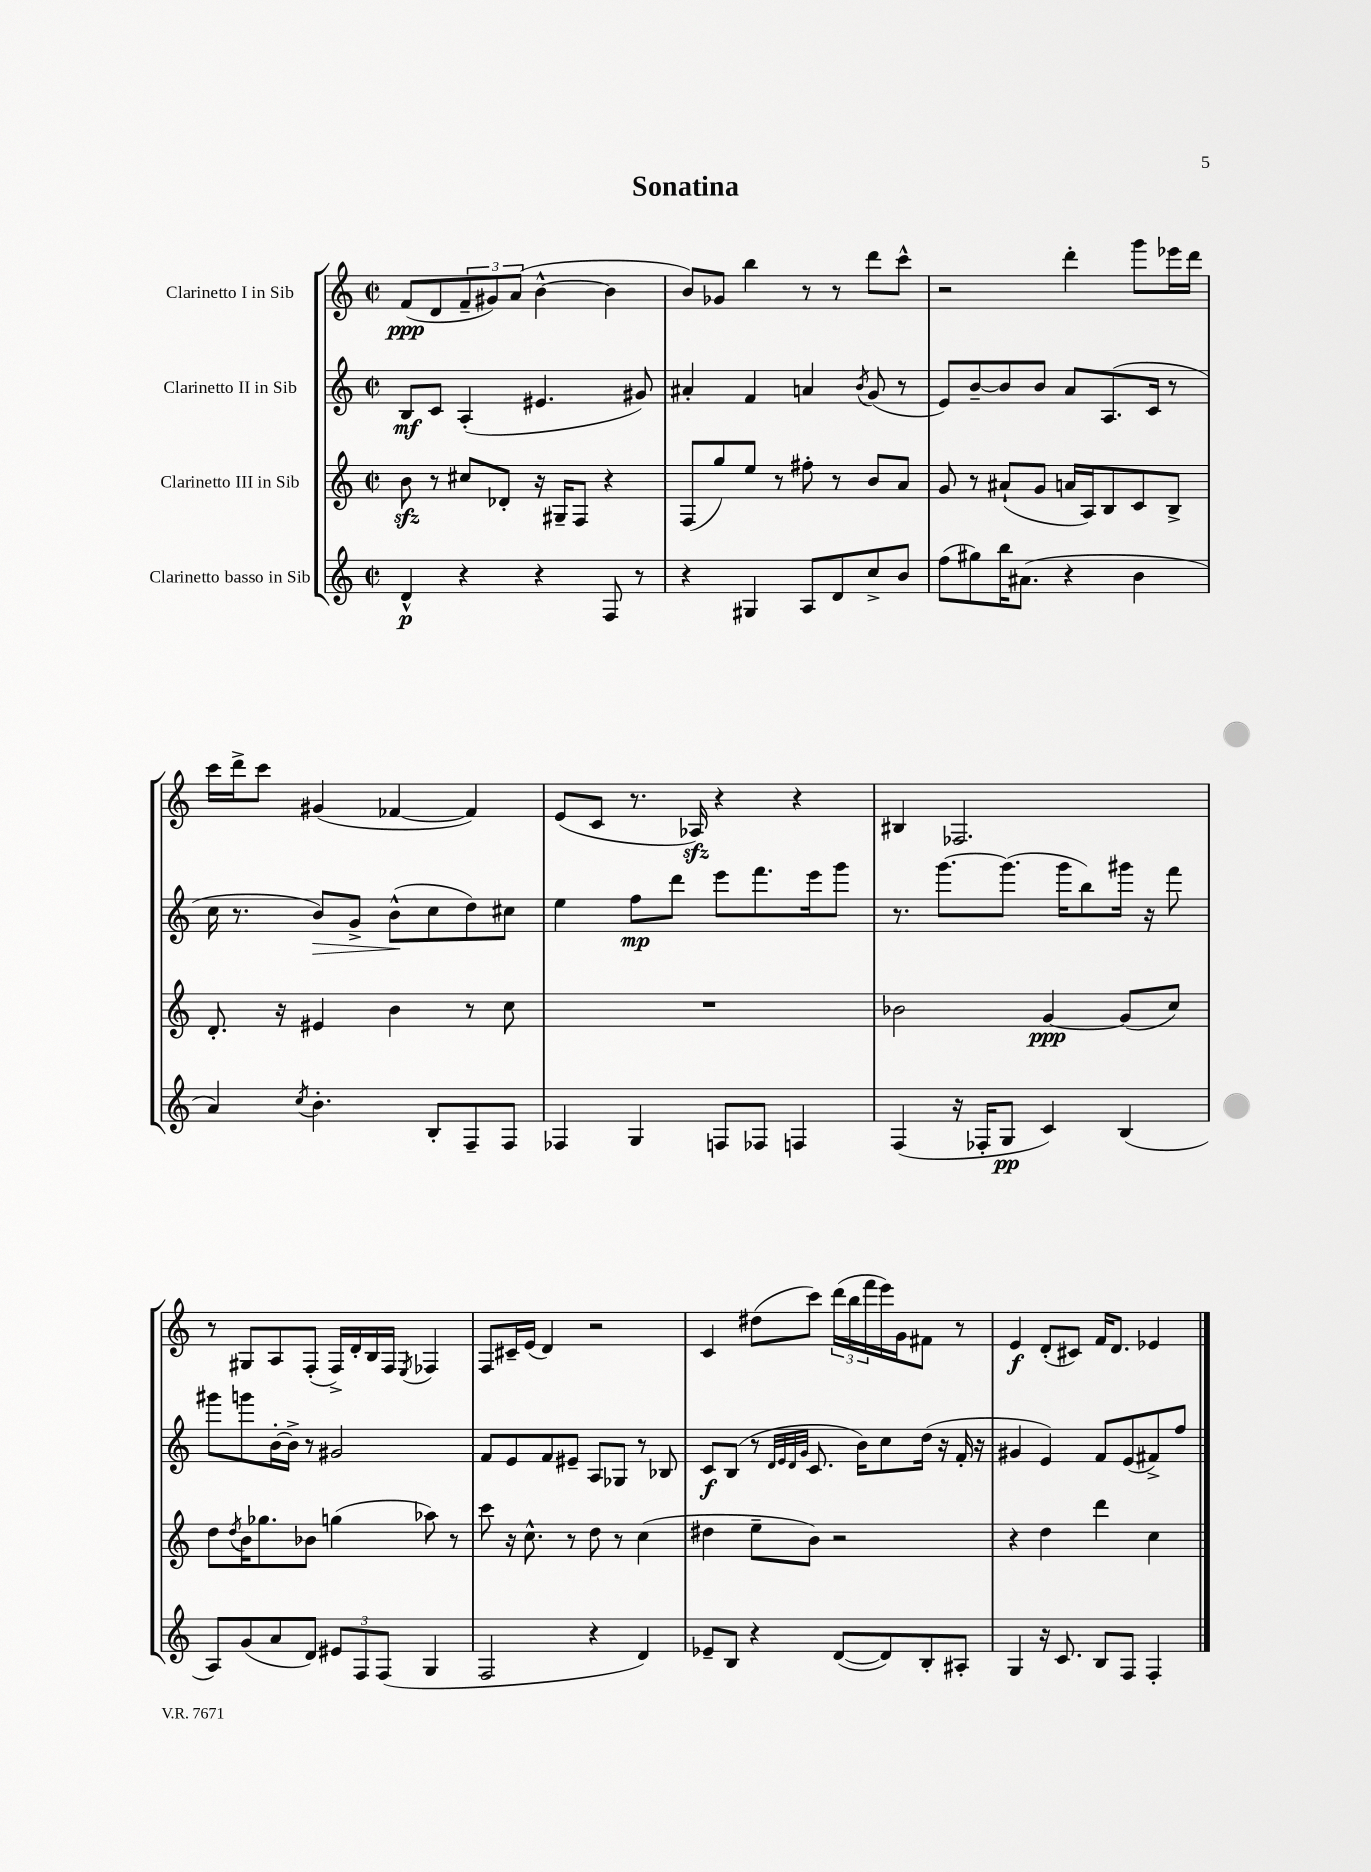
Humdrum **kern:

**kern	**dynam	**kern	**dynam	**kern	**dynam	**kern	**dynam
*part4	*part4	*part3	*part3	*part2	*part2	*part1	*part1
*staff4	*staff4	*staff3	*staff3	*staff2	*staff2	*staff1	*staff1
*I"Clarinetto basso in Sib	*	*I"Clarinetto III in Sib	*	*I"Clarinetto II in Sib	*	*I"Clarinetto I in Sib	*
*clefG2	*	*clefG2	*	*clefG2	*	*clefG2	*
*k[]	*	*k[]	*	*k[]	*	*k[]	*
*M2/2	*	*M2/2	*	*M2/2	*	*M2/2	*
*met(c|)	*	*met(c|)	*	*met(c|)	*	*met(c|)	*
=1	=1	=1	=1	=1	=1	=1	=1
4d^^/	p	8bzz\	.	8B/L	mf	(8f/L	ppp
.	.	8r	.	8c/J	.	8d/	.
4r	.	8cc#X/L	.	(4A'/	.	12f~/	.
.	.	.	.	.	.	12g#X/)	.
.	.	8d-X'/J	.	.	.	.	.
.	.	.	.	.	.	(12a/J	.
4r	.	16r	.	4.e#X/	.	[4b^^\	.
.	.	16G#X~/KL	.	.	.	.	.
.	.	8F/J	.	.	.	.	.
8F/	.	4r	.	.	.	4b\]	.
8r	.	.	.	8g#X/)	.	.	.
=2	=2	=2	=2	=2	=2	=2	=2
4r	.	(8F/L	.	4a#X'/	.	8b/L)	.
.	.	8gg/)	.	.	.	8g-X/J	.
4G#X/	.	8ee/J	.	4f/	.	4bb\	.
.	.	8r	.	.	.	.	.
8A/L	.	8ff#X'\	.	4an/	.	8r	.
8d/	.	8r	.	.	.	8r	.
.	.	.	.	8qb/	.	.	.
8cc^/	.	8b/L	.	(8g/	.	8ddd\L	.
8b/J	.	8a/J	.	8r	.	8ccc^^\J	.
=3	=3	=3	=3	=3	=3	=3	=3
(8ff\L	.	8g/	.	8e/L)	.	2r	.
8gg#X\)	.	8r	.	[8b~/	.	.	.
16bb\K	.	(8a#X`/L	.	8b/]	.	.	.
(8.a#X\J	.	.	.	.	.	.	.
.	.	8g/J	.	8b/J	.	.	.
4r	.	16an/LL	.	8a/L	.	4ddd'\	.
.	.	16A/J)	.	.	.	.	.
.	.	8B/	.	(8.A/	.	.	.
4b\	.	8c/	.	.	.	8ggg\L	.
.	.	.	.	16c/Jk	.	.	.
.	.	8B^/J	.	8r	.	16eee-X\L	.
.	.	.	.	.	.	16ddd\JJ	.
!!LO:LB:g=z
=4	=4	=4	=4	=4	=4	=4	=4
4a/)	.	8.d'/	.	16cc\	.	16ccc\LL	.
.	.	.	.	8.r	.	16ddd^\J	.
.	.	.	.	.	.	8ccc\J	.
.	.	16r	.	.	.	.	.
8qcc/	.	.	.	.	.	.	.
!	!	!	!	!	!LO:HP:b	!	!
4.b'\	.	4e#X/	.	8b/L)	>	(4g#X/	.
.	.	.	.	8g^/J	.	.	.
.	.	4b\	.	(8b^^\L	.	[4f-X/	.
8B'/L	.	.	.	8cc\	]	.	.
8F~/	.	8r	.	8dd\)	.	4f-/])	.
8F/J	.	8cc\	.	8cc#X\J	.	.	.
=5	=5	=5	=5	=5	=5	=5	=5
4F-X/	.	1r	.	4ee\	.	(8e/L	.
.	.	.	.	.	.	8c/J	.
4G/	.	.	.	8ff\L	mp	8.r	.
.	.	.	.	8ddd\J	.	.	.
.	.	.	.	.	.	16A-Xzz/)	.
8Fn/L	.	.	.	8eee\L	.	4r	.
8F-X/J	.	.	.	8.fff\	.	.	.
4Fn/	.	.	.	.	.	4r	.
.	.	.	.	16eee\k	.	.	.
.	.	.	.	8ggg\J	.	.	.
=6	=6	=6	=6	=6	=6	=6	=6
(4F/	.	2b-X\	.	8.r	.	4B#X/	.
.	.	.	.	[8.ggg\L	.	.	.
16r	.	.	.	.	.	2.F-X/	.
16F-X'/KL	.	.	.	.	.	.	.
8G/J	pp	.	.	(8.ggg\J]	.	.	.
4c/)	.	[4g/	ppp	.	.	.	.
.	.	.	.	16ggg\KL	.	.	.
.	.	.	.	8bb\)	.	.	.
(4B/	.	(8g/L]	.	16ggg#X\Jk	.	.	.
.	.	.	.	16r	.	.	.
.	.	8cc/J)	.	8fff\	.	.	.
!!LO:LB:g=z
=7	=7	=7	=7	=7	=7	=7	=7
8A/L)	.	8dd\L	.	8ggg#X\L	.	8r	.
.	.	8qdd/	.	.	.	.	.
(8g/	.	16b\K	.	8gggn\	.	8G#X/L	.
.	.	8.gg-X\	.	.	.	.	.
8a/	.	.	.	[16b'\L	.	8A/	.
.	.	.	.	16b^\JJ]	.	.	.
8d/J)	.	8b-X\J	.	8r	.	(8F'/J	.
12e#X/L	.	(4ggn\	.	2g#X/	.	16F^/LL)	.
.	.	.	.	.	.	16d'/	.
12F/	.	.	.	.	.	.	.
.	.	.	.	.	.	16B/	.
(12F/J	.	.	.	.	.	.	.
.	.	.	.	.	.	16F/JJ	.
.	.	.	.	.	.	8qE/	.
4G/	.	8aa-X\)	.	.	.	4F-X/	.
.	.	8r	.	.	.	.	.
=8	=8	=8	=8	=8	=8	=8	=8
2F/	.	8ccc\	.	8f/L	.	8F/L	.
.	.	16r	.	8e/	.	16c#X~/L	.
.	.	8.cc^^\	.	.	.	(16e/JJ	.
.	.	.	.	8f/	.	4d/)	.
.	.	8r	.	8e#X~/J	.	.	.
4r	.	8dd\	.	8A/L	.	2r	.
.	.	8r	.	8G-X/J	.	.	.
4d/)	.	(4cc\	.	8r	.	.	.
.	.	.	.	8B-X/	.	.	.
=9	=9	=9	=9	=9	=9	=9	=9
8e-X~/L	.	4dd#X\	.	8c/L	f	4c/	.
8B/J	.	.	.	(8B/J	.	.	.
4r	.	8ee~\L	.	8r	.	(8dd#X\L	.
.	.	.	.	32qqd/LLL	.	.	.
.	.	.	.	32qqe/	.	.	.
.	.	.	.	32qqd/	.	.	.
.	.	.	.	32qqg/JJJ	.	.	.
.	.	8b\J)	.	8.c/	.	8ccc\J)	.
([8d/L	.	2r	.	.	.	(24ddd\LL	.
.	.	.	.	.	.	24bb\	.
.	.	.	.	16b\KL)	.	.	.
.	.	.	.	.	.	24fff\	.
8d/])	.	.	.	8cc\	.	16eee\)	.
.	.	.	.	.	.	16g\J	.
8B'/	.	.	.	(16dd\Jk	.	8f#X\J	.
.	.	.	.	16r	.	.	.
8A#X'/J	.	.	.	16f'/	.	8r	.
.	.	.	.	16r	.	.	.
=10	=10	=10	=10	=10	=10	=10	=10
4G/	.	4r	.	4g#X/	.	4e/	f
16r	.	4dd\	.	4e/)	.	(8d'/L	.
8.c/	.	.	.	.	.	.	.
.	.	.	.	.	.	8c#X/J)	.
8B/L	.	4ddd\	.	8f/L	.	16f/KL	.
.	.	.	.	.	.	8.d/J	.
8F/J	.	.	.	(8e/	.	.	.
4F'/	.	4cc\	.	8f#X^/)	.	4e-X/	.
.	.	.	.	8ff/J	.	.	.
==	==	==	==	==	==	==	==
*-	*-	*-	*-	*-	*-	*-	*-
